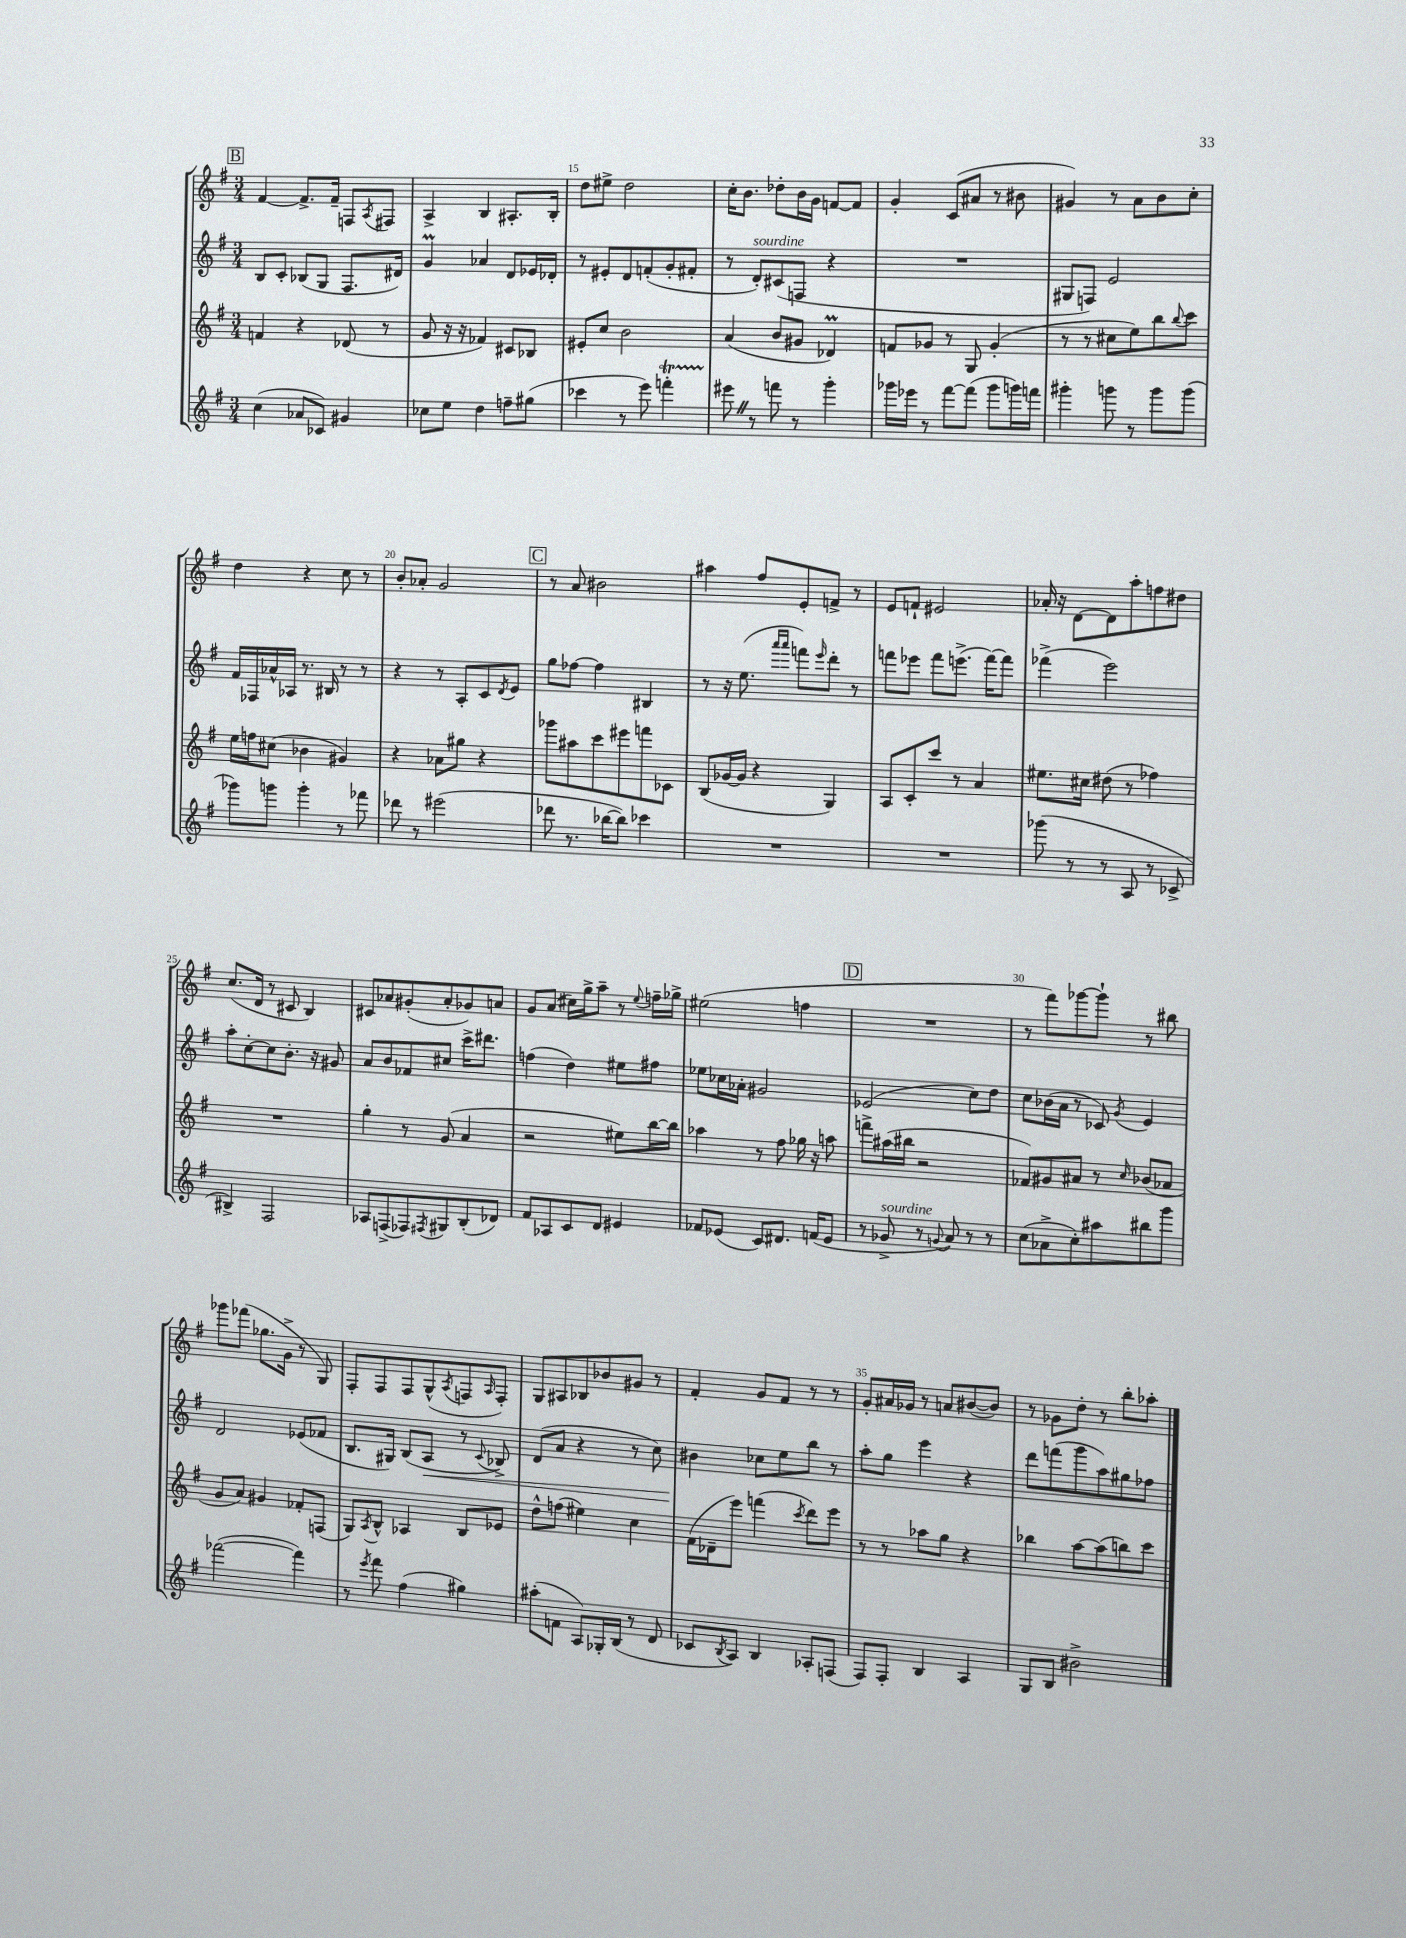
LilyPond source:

<<
\new StaffGroup <<
\new Staff = "s0" {
    \clef treble \key g \major \numericTimeSignature \time 3/4
    \mark \markup { \box "B" } fis'4~ fis'8.-> fis'16-- f8 \acciaccatura { a8 } fis8 |
    a4-> b4 ais8.-. b16-. |
    d''8 eis''8-> d''2 |
    c''16-. b'8. des''8-. b'16 g'16 f'8~ f'8 |
    g'4-. c'8( ais'8 r8 bis'8 |
    gis'4) r8 a'8 b'8 c''8-. |
    d''4 r4 c''8 r8 |
    b'8-. aes'8-. g'2 |
    \mark \markup { \box "C" } r8 a'8 bis'2 |
    ais''4 fis''8 e'8-. f'8-> r8 |
    e'8 f'8-! eis'2 |
    aes'16-. r16 d'8~ d'8 a''8-. f''8 dis''8 |
    c''8.( d'16 r8 cis'8 b4) |
    cis'8 aes'8 gis'8-.( aes'8-. ges'8) a'8 |
    g'8 a'8( cis''16) g''16-> a''8-- r8 \appoggiatura { e''8 } f''16-- ges''16-> |
    eis''2( f''4 |
    \mark \markup { \box "D" } R2. |
    r8 fis'''8) ges'''8~ ges'''8-! r8 bis''8 |
    ges'''8 fes'''8( ges''8. g'16-> r8 g8) |
    fis8-. fis8 fis8 g8-^( \acciaccatura { a8 } f8 \grace { a16 } f8-.) |
    g8 ais8 bes8 bes'8 gis'8 r8 |
    fis'4-. g'8 fis'8 r8 r8 |
    g'8-. ais'16 ges'16 r8 a'8 bis'8~( bis'8) |
    r8 ges'8 d''8-. r8 b''8-. aes''8-. \bar "|." |
}
\new Staff = "s1" {
    \clef treble \key g \major \numericTimeSignature \time 3/4
    \mark \markup { \box "B" } b8 c'8-. bes8( g8 fis8. dis'16) |
    g'4\prall aes'4 d'8 ees'16 des'16-. |
    r8 eis'8-. d'8 f'8-.( g'8-. fis'8-. |
    r8 d'8-.^\markup { \italic "sourdine" }) cis'8( f8 r4 |
    R2. |
    gis8 f8) e'2 |
    fis'16 fes16 aes'16-^ aes16 r8. bis16 r8 r8 |
    r4 r8 a8-. c'8 \acciaccatura { d'8 } e'8 |
    \mark \markup { \box "C" } g''8 fes''8~ fes''4 bis4 |
    r8 r16 e''8.( \grace { a'''16 a'''16 } f'''8) \grace { e'''16 } d'''8-. r8 |
    f'''8 ees'''8 f'''8 e'''8.->( f'''16~) f'''8 |
    fes'''4->( e'''2) |
    a''8-. c''8~-. c''8 b'8.-. r16 gis'8 |
    a'8 b'8 fes'8 cis''8 c'''16-> dis'''8. |
    f''4( d''4) eis''8 fis''8 |
    ees''8 ces''16 aes'16-. gis'2 |
    \mark \markup { \box "D" } ees'2( c''8) d''8 |
    c''8 bes'16( a'16 r8 ces'8) \acciaccatura { g'8 } e'4 |
    d'2 ees'8( fes'8 |
    b8. gis16) b8( a8\< r8 \appoggiatura { c'8 } bes8->) |
    d'8( a'8 r4 r8 c''8) |
    bis'4\! ces''8 e''8 b''8 r8 |
    a''8-. g''8 e'''4 r4 |
    d'''8 f'''8( g'''8 a''8) gis''8 fes''8 \bar "|." |
}
\new Staff = "s2" {
    \clef treble \key g \major \numericTimeSignature \time 3/4
    \mark \markup { \box "B" } f'4 r4 des'8( r8 |
    g'8 r16 r16 fes'4) cis'8 bes8 |
    eis'8-. c''8 b'2 |
    a'4( b'8 gis'8 des'4\prall) |
    f'8 ges'8 r8 g8 ges'4-.( |
    r8 r8 cis''8 e''8) b''8 \appoggiatura { b''8 } c'''8 |
    e''16 f''16 cis''8( bes'4 gis'4) |
    r4 aes'8 gis''8 r4 |
    \mark \markup { \box "C" } ges'''8 ais''8 c'''8 eis'''8 f'''8 ces'8 |
    b8( ges'16~ ges'16 r4 g4) |
    a8 c'8-. c'''8 r8 a'4 |
    eis''8. cis''16 dis''8( r8 fes''4) |
    R2. |
    g''4-. r8 g'8( a'4 |
    r2 eis''8) b''16~ b''16 |
    aes''4 r8 fis''8 ges''16 r16 a''8 |
    \mark \markup { \box "D" } f'''8-> ais''16( bis''16 r2 |
    fes'8) gis'8 ais'8 r8 \grace { c''16 } bes'8( aes'8 |
    g'8 a'8) gis'4 fes'8-. f8( |
    g8) \acciaccatura { a8 } b8-^ aes4 b8 ees'8 |
    d''8-^ f''8( eis''4) c''4 |
    fis'16( des'16-- e'''8) f'''4( \acciaccatura { c'''8 } d'''8) e'''8 |
    r8 r8 aes''8 g''8 r4 |
    bes''4 a''8~ a''8( b''8) c'''8 \bar "|." |
}
\new Staff = "s3" {
    \clef treble \key g \major \numericTimeSignature \time 3/4
    \mark \markup { \box "B" } c''4( aes'8 ces'8) gis'4 |
    ces''8 e''8 d''4 f''8-- gis''8( |
    ces'''4 r8 e'''8) f'''4-.\startTrillSpan |
    eis'''8\stopTrillSpan \once \override BreathingSign.text = \markup { \musicglyph "scripts.caesura.straight" } \breathe r8 f'''8 r8 g'''4-. |
    ges'''16 ees'''16 r8 fis'''8~ fis'''8( ges'''8 g'''16) f'''16 |
    gis'''4-. g'''8 r8 g'''8 g'''8( |
    ges'''8) g'''8 g'''4-. r8 fes'''8 |
    des'''8 r8 eis'''2( |
    \mark \markup { \box "C" } des'''8 r8. bes''16~ bes''8) ces'''4 |
    R2. |
    R2. |
    ges'''8( r8 r8 a8 r8 ces'8-> |
    bis4->) fis2 |
    aes8 f8->( fes8) \acciaccatura { fis8 } gis8 b8-.( des'8) |
    fis'8 aes8 c'8 d'8 eis'4 |
    fes'8 ees'8( c'8) dis'8. f'16( ees'8 |
    \mark \markup { \box "D" } r8 ges'8->^\markup { \italic "sourdine" } r8 \appoggiatura { g'8 } a'8) r8 r8 |
    c''8( aes'8-> c''8-.) ais''8 bis''8 g'''8 |
    fes'''2~( fes'''4) |
    r8 \acciaccatura { e'''8 } fis'''8 fis''4( gis''4) |
    ais''8-.( f'8 a8) ges16-. b16( r8 d'8 |
    ces'8 \acciaccatura { b8 } a8) b4 aes8-. f8( |
    fis8) fis8-. b4 a4 |
    g8 b8 bis'2-> \bar "|." |
}
>>
>>
\layout { \context { \Score currentBarNumber = #13 \override BarNumber.break-visibility = ##(#f #t #t) barNumberVisibility = #(every-nth-bar-number-visible 5) } }
